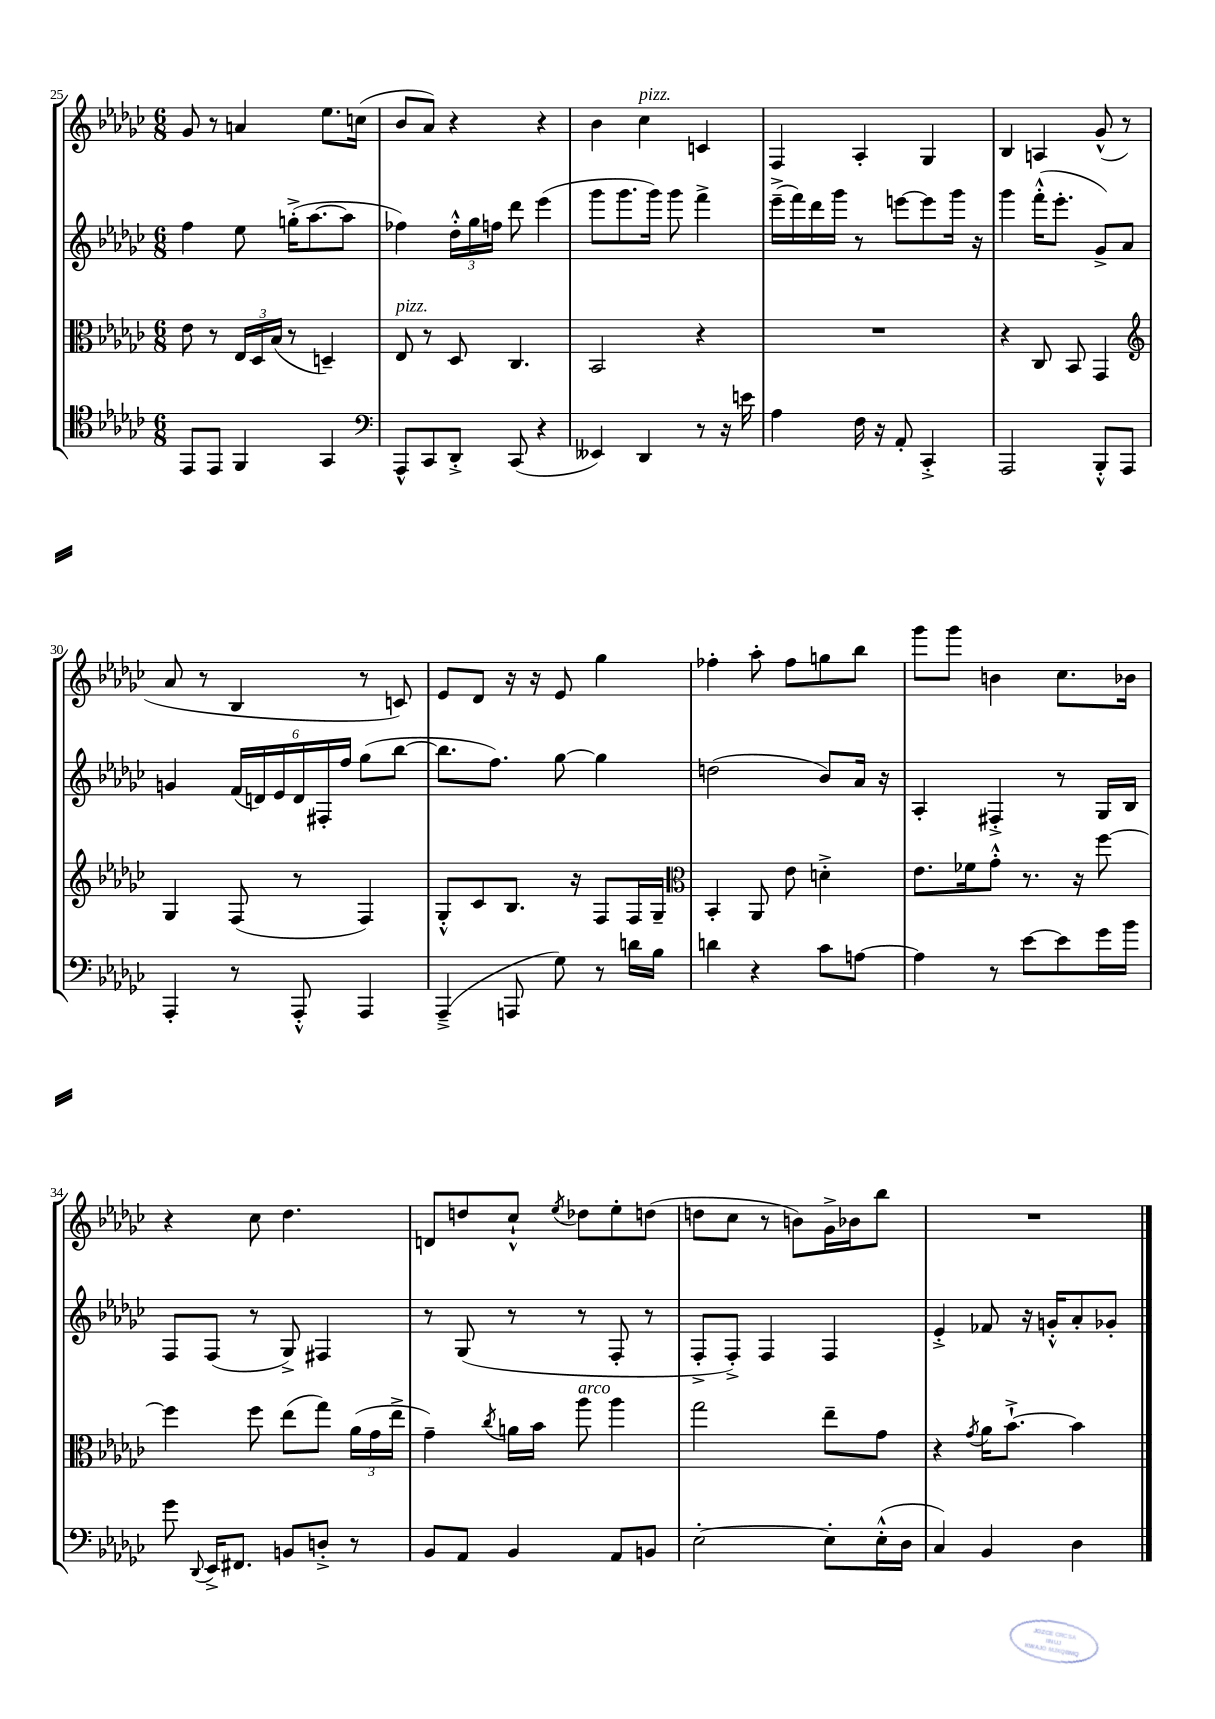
<<
\new StaffGroup <<
\new Staff = "s0" {
    \clef treble \key ges \major \numericTimeSignature \time 6/8
    \autoBeamOff ges'8 r8 a'4 ees''8.[ c''16]( |
    bes'8[ aes'8]) r4 r4 |
    bes'4 ces''4^\markup { \italic "pizz." } c'4 |
    f4 aes4-. ges4 |
    bes4 a4 ges'8-^( r8 |
    aes'8 r8 bes4 r8 c'8) |
    ees'8[ des'8] r16 r16 ees'8 ges''4 |
    fes''4-. aes''8-. fes''8[ g''8 bes''8] |
    ges'''8[ ges'''8] b'4 ces''8.[ bes'16] |
    r4 ces''8 des''4. |
    d'8[ d''8 ces''8]-!-^ \acciaccatura { ees''8 } des''8[ ees''8-. d''8]( |
    d''8[ ces''8] r8 b'8[) ges'16-> bes'16 bes''8] |
    R2. \bar "|." |
}
\new Staff = "s1" {
    \clef treble \key ges \major \numericTimeSignature \time 6/8
    \autoBeamOff f''4 ees''8 g''16[-.->( aes''8.~ aes''8] |
    fes''4) \tuplet 3/2 { des''16[-.-^ ges''16 f''16] } des'''8 ees'''4( |
    ges'''8[ ges'''8. ges'''16]) ges'''8 f'''4-> |
    ees'''16[--->( f'''16) des'''16 ges'''16] r8 e'''8[~ e'''8 ges'''16] r16 |
    ges'''4 f'''16[-.-^( ees'''8.]-. ges'8[->) aes'8] |
    g'4 \tuplet 6/4 { f'16[( d'16) ees'16 d'16 fis16-. f''16] } ges''8[( bes''8]~ |
    bes''8.[ f''8.]) ges''8~ ges''4 |
    d''2( bes'8[) aes'16] r16 |
    aes4-. fis4-.-> r8 ges16[ bes16] |
    f8[ f8]( r8 ges8->) fis4 |
    r8 ges8( r8 r8 f8-. r8 |
    f8[-.-> f8]-.->) f4 f4 |
    ees'4-.-> fes'8 r16 g'16[-.-^ aes'8-. ges'8]-. \bar "|." |
}
\new Staff = "s2" {
    \clef alto \key ges \major \numericTimeSignature \time 6/8
    \autoBeamOff ees'8 r8 \tuplet 3/2 { ees16[ des16 bes16]( } r8 d4--) |
    ees8^\markup { \italic "pizz." } r8 des8 ces4. |
    bes,2 r4 |
    R2. |
    r4 ces8 bes,8 ges,4 |
    \clef treble ges4 f8( r8 f4) |
    ges8[-.-^ ces'8 bes8.] r16 f8[ f16 ges16]-- |
    \clef alto bes,4-. aes,8 ees'8 d'4-.-> |
    ees'8.[ fes'16 ges'8]-.-^ r8. r16 f''8~ |
    f''4 f''8 ees''8[( ges''8]) \tuplet 3/2 { aes'16[( ges'16 ees''16]-> } |
    ges'4--) \acciaccatura { ces''8 } a'16[ bes'16] aes''8^\markup { \italic "arco" } aes''4 |
    ges''2 ees''8[-- ges'8] |
    r4 \acciaccatura { ges'8 } aes'16[ bes'8.]~-!-> bes'4 \bar "|." |
}
\new Staff = "s3" {
    \clef tenor \key ges \major \numericTimeSignature \time 6/8
    \autoBeamOff ees,8[ ees,8] f,4 ges,4 |
    \clef bass aes,,8[-^ ces,8 des,8]-.-> ces,8( r4 |
    eeses,4) des,4 r8 r16 e'16 |
    aes4 f16 r16 aes,8-. ces,4-.-> |
    aes,,2 bes,,8[-.-^ aes,,8] |
    aes,,4-. r8 aes,,8-.-^ aes,,4 |
    aes,,4--->( a,,8 ges8) r8 d'16[ bes16] |
    d'4 r4 ces'8[ a8]~ |
    a4 r8 ees'8[~ ees'8 ges'16 bes'16] |
    ges'8 \appoggiatura { des,8 } ees,16[-> fis,8.] b,8[ d8]-.-> r8 |
    bes,8[ aes,8] bes,4 aes,8[ b,8] |
    ees2~-. ees8[-. ees16-.-^( des16] |
    ces4) bes,4 des4 \bar "|." |
}
>>
>>
\layout { \context { \Score currentBarNumber = #25 } }
